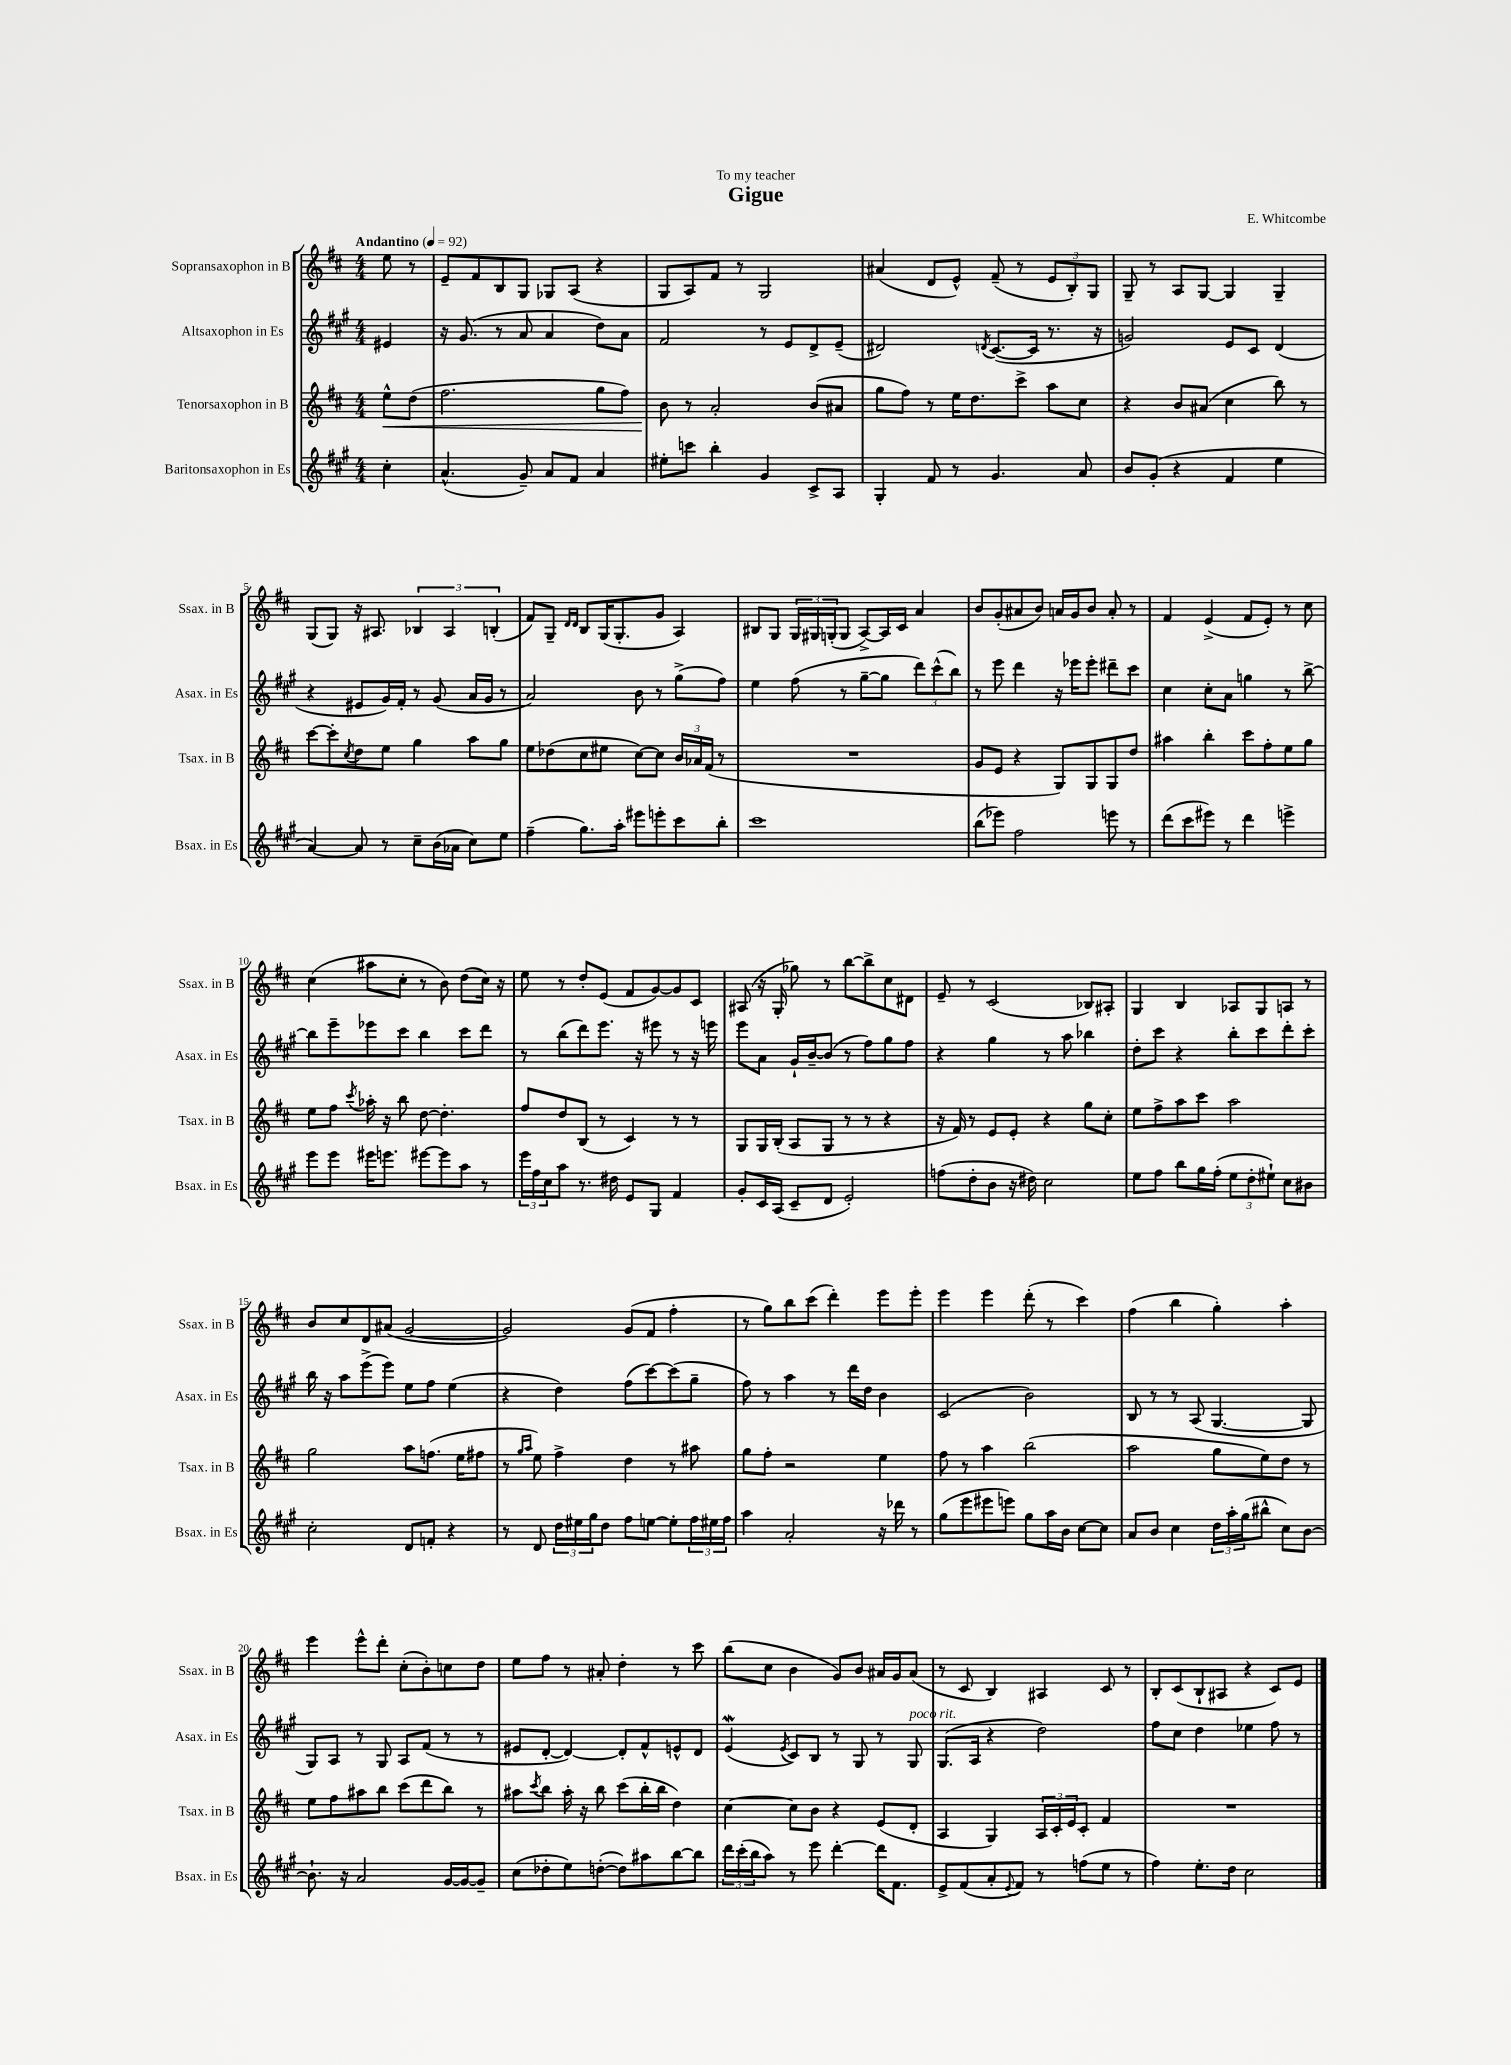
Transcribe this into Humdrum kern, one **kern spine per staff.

**kern	**kern	**dynam	**kern	**kern
*part4	*part3	*part3	*part2	*part1
*staff4	*staff3	*staff3	*staff2	*staff1
*I"Baritonsaxophon in Es	*I"Tenorsaxophon in B	*	*I"Altsaxophon in Es	*I"Sopransaxophon in B
*I'Bsax. in Es	*I'Tsax. in B	*	*I'Asax. in Es	*I'Ssax. in B
*clefG2	*clefG2	*	*clefG2	*clefG2
*k[f#c#g#]	*k[f#c#]	*	*k[f#c#g#]	*k[f#c#]
*M4/4	*M4/4	*	*M4/4	*M4/4
*MM92	*MM92	*	*MM92	*MM92
=	=	=	=	=
!	!	!	!	!LO:TX:a:B:t=Andantino
!	!	!LO:HP:b	!	!
4cc#'\	8ee^^\L	<	4e#X/	8ee\
.	(8dd\J	.	.	8r
=1	=1	=1	=1	=1
(4.a^^/	2.ff#\	.	16r	8e~/L
.	.	.	(8.g#/	.
.	.	.	.	8f#/
.	.	.	8r	8B/
8g#~/)	.	.	8a/	8G/J
8a/L	.	.	4a/	8G-X/L
8f#/J	.	.	.	(8A/J
4a/	8gg\L	.	8dd\L)	4r
.	8ff#\J)	.	8a\J	.
=2	=2	=2	=2	=2
8ee#X'\L	8b\	.	2f#/	8G/L
8cccn\J	8r	[	.	8A/)
4bb'\	2a'/	.	.	8f#/J
.	.	.	.	8r
4g#/	.	.	8r	2G/
.	.	.	8e/L	.
8c#^/L	(8b/L	.	8d^/	.
8A/J	8a#X/J	.	(8e~/J	.
=3	=3	=3	=3	=3
4G#'/	8gg\L	.	2d#X/)	(4a#X/
.	8ff#\J)	.	.	.
8f#/	8r	.	.	8d/L
8r	16ee\KL	.	.	8e^^/J)
.	8.dd\	.	.	.
.	.	.	8qdn/	.
4.g#/	.	.	([8.c#/L	(8f#~/
.	8ccc#^\J	.	.	8r
.	.	.	16c#/Jk]	.
.	8aa\L	.	8.r	12e/L
.	.	.	.	12B'/)
8a/	8cc#\J	.	.	.
.	.	.	.	12G/J
.	.	.	16r	.
=4	=4	=4	=4	=4
8b/L	4r	.	2gn/)	8G~/
(8g#'/J	.	.	.	8r
4r	8b/L	.	.	8A/L
.	(8a#X/J	.	.	[8G/J
4f#/	4cc#\	.	8e/L	4G/]
.	.	.	8c#/J	.
4ee\	8bb\)	.	(4d/	4G~/
.	8r	.	.	.
!!LO:LB:g=z
=5	=5	=5	=5	=5
[4a/)	[8ccc#\L	.	4r	(8G/L
.	8ccc#'\]	.	.	8G/J)
.	8qcc#/	.	.	.
8a/]	8dd\	.	8e#X/L	16r
.	.	.	.	8.A#X/
8r	8ee\J	.	16g#/L)	.
.	.	.	16f#'/JJ	.
8cc#~\L	4gg\	.	8r	6B-X/
(16b\L	.	.	(8g#/	.
.	.	.	.	6A#/
16a-X\JJ	.	.	.	.
8cc#\L)	8aa\L	.	16a/LL	.
.	.	.	16g#/JJ	.
.	.	.	.	(6Bn'/
8ee\J	8gg\J	.	8r	.
=6	=6	=6	=6	=6
(4ff#~\	8ee\L	.	2a/)	8f#/L)
.	(8dd-X\	.	.	8G~/J
.	.	.	.	16qqd/LL
.	.	.	.	16qqd/JJ
8.gg#\L)	8cc#\	.	.	8B/L
.	8ee#X\J	.	.	(16G/K
16aa'\Jk	.	.	.	8.G'/
8eee#X\L	[8cc#\L)	.	8b\	.
8eeen'\	8cc#\J]	.	8r	8g/J
8ccc#\	24b/LL	.	(8gg#^\L	4A/)
.	24a-X/	.	.	.
.	(24f#/JJ	.	.	.
8bb'\J	8r	.	8ff#\J)	.
=7	=7	=7	=7	=7
1ccc#	1r	.	4ee\	8B#X/L
.	.	.	.	8G/J
.	.	.	(8ff#\	24G/LL
.	.	.	.	24G#X/
.	.	.	.	(24Gn'/J
.	.	.	8r	8G/J
.	.	.	[8gg#~\L	[8A^/L)
.	.	.	8gg#\J]	16A/L]
.	.	.	.	16c#/JJ
.	.	.	12ddd\L)	4a/
.	.	.	(12ccc#^^\	.
.	.	.	12bb\J)	.
=8	=8	=8	=8	=8
(8bb\L	8g/L	.	8r	8b/L
8eee-X\J)	8e/J	.	8eee\	(8g'/
2ff#\	4r	.	4ddd\	8a#X/
.	.	.	.	8b/J)
.	8G/L)	.	16r	16an/LL
.	.	.	16eee-X\KL	16g/J
.	8G/	.	8eee-'\J	8b/J
8eeen\	8G/	.	8ddd#X~\L	8a'/
8r	8dd/J	.	8ccc#\J	8r
=9	=9	=9	=9	=9
(8ddd\L	4aa#X\	.	4cc#\	4f#/
8ccc#\	.	.	.	.
8eee#X\J)	4bb'\	.	8cc#'\L	(4e^/
8r	.	.	8a\J	.
4ddd\	8ccc#\L	.	4ggn\	8f#/L
.	8ff#'\	.	.	8e'/J)
4eeen^\	8ee\	.	8r	8r
.	8gg\J	.	[8bb^\	8cc#\
!!LO:LB:g=z
=10	=10	=10	=10	=10
8eee\L	8ee\L	.	8bb\L]	(4cc#\
8eee\J	8ff#\J	.	8eee~\	.
.	8qccc#/	.	.	.
16eee#X\KL	16aa-X'\	.	8eee-X\	8aa#X\L
8.eeen\J	16r	.	.	.
.	8bb\	.	8ccc#\J	8cc#'\J
[8eee#X\L	[8dd\	.	4bb\	8r
8eee#\]	4.dd'\]	.	.	8b\)
8aa\J	.	.	8ccc#\L	(8dd\L
8r	.	.	8ddd\J	16cc#\Jk)
.	.	.	.	16r
=11	=11	=11	=11	=11
24eee\LL	8ff#/L	.	8r	8ee\
24ff#\	.	.	.	.
24cc#\J	.	.	.	.
8aa\J	8dd/	.	(8bb\L	8r
8.r	(8B/J	.	8ddd\)	8dd'/L
.	8r	.	8.eee\J	(8e/J
16dd#X\	.	.	.	.
8e/L	4c#/)	.	.	8f#/L
.	.	.	16r	.
8G#/J	.	.	8eee#X\	[8g/)
4f#/	8r	.	8r	8g/]
.	8r	.	16r	8c#/J
.	.	.	16eeen\	.
=12	=12	=12	=12	=12
8g#'/L	8G/L	.	8eee\L	(8A#X/
16c#/L	16G/L	.	8a\J	16r
(16A/JJ	(16B'/JJ	.	.	16G'/
8c#~/L	8A/L	.	16g#`/LL	8gg-X\)
.	.	.	[16b~/J	.
8d/J	8G/J	.	(8b/J]	8r
2e'/)	8r	.	8r	[8bb\L
.	8r	.	8ff#\L)	8bb^\]
.	4r	.	8gg#\	8cc#\
.	.	.	8ff#\J	8d#X\J
=13	=13	=13	=13	=13
(8ffn\L	16r	.	4r	8e~/
.	16f#/)	.	.	.
8dd'\	8r	.	.	8r
8b\J	8e/L	.	4gg#\	(2c#/
16r	8e'/J	.	.	.
16dd#X\)	.	.	.	.
2cc#\	4r	.	8r	.
.	.	.	8aa\	.
.	8gg\L	.	4bb-X\	8B-X/L)
.	8cc#'\J	.	.	8A#X'/J
=14	=14	=14	=14	=14
8ee\L	8ee\L	.	8dd'\L	4G/
8ff#\J	8ff#^\	.	8ccc#\J	.
8bb\L	8aa\	.	4r	4B/
16gg#\L	8ccc#\J	.	.	.
(16ff#'\JJ	.	.	.	.
12ee\L	2aa\	.	8bb'\L	8A-X/L
12dd'\	.	.	.	.
.	.	.	8ccc#\	8G/
12ee#X`\J)	.	.	.	.
8cc#\L	.	.	8ddd'\	8An/J
8b#X\J	.	.	8ccc#'\J	8r
!!LO:LB:g=z
=15	=15	=15	=15	=15
2cc#'\	2gg\	.	16bb\	8b/L
.	.	.	16r	.
.	.	.	8aa\L	8cc#/
.	.	.	(8eee^\	8d/
.	.	.	8eee\J)	(8a#X/J
8d/L	8aa\L	.	8ee\L	[2g/
8fn'/J	(8.ffn\J	.	8ff#\J	.
4r	.	.	(4ee\	.
.	16ee\KL	.	.	.
.	8ff#X\J	.	.	.
=16	=16	=16	=16	=16
8r	8r	.	4r	2g/])
.	16qqgg/LL	.	.	.
.	16qqaa/JJ	.	.	.
8d/	8ee\)	.	.	.
24dd\LL	4ff#^\	.	4dd\)	.
24ee#X\	.	.	.	.
24gg#\J	.	.	.	.
8dd\J	.	.	.	.
8ff#\L	4dd\	.	(8ff#\L	(8g/L
[8een\J	.	.	[8ccc#\)	8f#/J
8ee'\L]	8r	.	(8ccc#\]	4ff#'\
24ff#\L	8aa#X\	.	8gg#~\J	.
24ee#X\	.	.	.	.
24ff#\JJ	.	.	.	.
=17	=17	=17	=17	=17
4aa\	8gg\L	.	8ff#\)	8r
.	8ff#'\J	.	8r	8gg\L)
2a'/	2r	.	4aa\	8bb\
.	.	.	.	(8ccc#\J
.	.	.	8r	4ddd'\)
.	.	.	16ddd\LL	.
.	.	.	16dd\JJ	.
16r	4ee\	.	4b\	8eee\L
16ddd-X\	.	.	.	.
8r	.	.	.	8eee'\J
=18	=18	=18	=18	=18
(8gg#\L	8ff#\	.	(2c#/	4eee\
8eee\	8r	.	.	.
8eee#X\	4aa\	.	.	4eee\
8eeen\J)	.	.	.	.
8gg#\L	(2bb\	.	2b\)	(8ddd'\
16aa\L	.	.	.	8r
16b\JJ	.	.	.	.
[8cc#\L	.	.	.	4ccc#\)
8cc#\J]	.	.	.	.
=19	=19	=19	=19	=19
8a/L	2aa\	.	8B/	(4ff#\
8b/J	.	.	8r	.
4cc#\	.	.	8r	4bb\
.	.	.	(8A/	.
24dd\LL	8gg\L	.	[4.G#/	4gg'\)
24aa'\	.	.	.	.
(24gg#\J	.	.	.	.
8bb#X^^\J	8ee\)	.	.	.
8cc#\L)	8dd\J	.	.	4aa'\
[8b\J	8r	.	8G#/]	.
!!LO:LB:g=z
=20	=20	=20	=20	=20
8.b`\]	8ee\L	.	8G#/L)	4eee\
.	8ff#\	.	8A/J	.
16r	.	.	.	.
2a/	8aa#X\	.	8r	8eee^^\L
.	8bb\J	.	8G#/	8ddd'\J
.	(8ccc#\L	.	8A/L	(8cc#'\L
.	8ddd\	.	(8f#/J	8b'\)
[16g#/LL	8bb\J)	.	8r	8ccn\
16g#/J_	.	.	.	.
8g#~/J]	8r	.	8r	8dd\J
=21	=21	=21	=21	=21
(8cc#\L	8aa#X\L	.	8e#X/L	8ee\L
.	8qccc#/	.	.	.
8dd-X'\	8bb\J	.	[8d'/J	8ff#\J
8ee\)	16aa#'\	.	4d/_)	8r
.	16r	.	.	.
([8ddn'\J	8bb\	.	.	8a#X'/
8dd\L])	(8ccc#\L	.	8d'/L]	4dd'\
8aa#X\	16bb'\L	.	8f#^^/	.
.	16bb\JJ	.	.	.
[8bb\	4dd\)	.	8en^^/	8r
8bb\J]	.	.	8d/J	8ccc#\
=22	=22	=22	=22	=22
24ddd\LL	[4cc#\	.	(4eW/	(8bb\L
(24ccc#'\	.	.	.	.
24bb\J	.	.	.	.
8aa\J)	.	.	.	8cc#\J
.	.	.	8qe/	.
8r	8cc#\L]	.	8c#/L)	4b\
8eee\	8b\J	.	8B/J	.
[4ddd'\	4r	.	8r	8g/L)
.	.	.	8G#/	8b/J
16ddd\KL]	(8e/L	.	8r	16a#X/LL
8.f#\J	.	.	.	16g/J
!	!	!	!LO:TX:a:i:t=poco rit.	!
.	8d'/J	.	8G#/	(8a#/J
=23	=23	=23	=23	=23
8e^/L	4A/	.	(8.G#/L	8r
(8f#/	.	.	.	8c#/
.	.	.	16A/Jk	.
8a'/	4G/)	.	4r	4B/)
8qqe/	.	.	.	.
8f#/J)	.	.	.	.
8r	24A/LL	.	2dd\)	4A#X/
.	24c#'/	.	.	.
.	24e/J	.	.	.
(8ffn\L	8c#'/J	.	.	.
8ee\J	4f#/	.	.	8c#/
8r	.	.	.	8r
=24	=24	=24	=24	=24
4ff#\)	1r	.	8ff#\L	8B'/L
.	.	.	8cc#\J	(8c#/
8.ee'\L	.	.	4dd\	8B`/
.	.	.	.	8A#X/J
16dd\Jk	.	.	.	.
2cc#\	.	.	4ee-X\	4r
.	.	.	8ff#\	8c#/L)
.	.	.	8r	8e/J
==	==	==	==	==
*-	*-	*-	*-	*-
